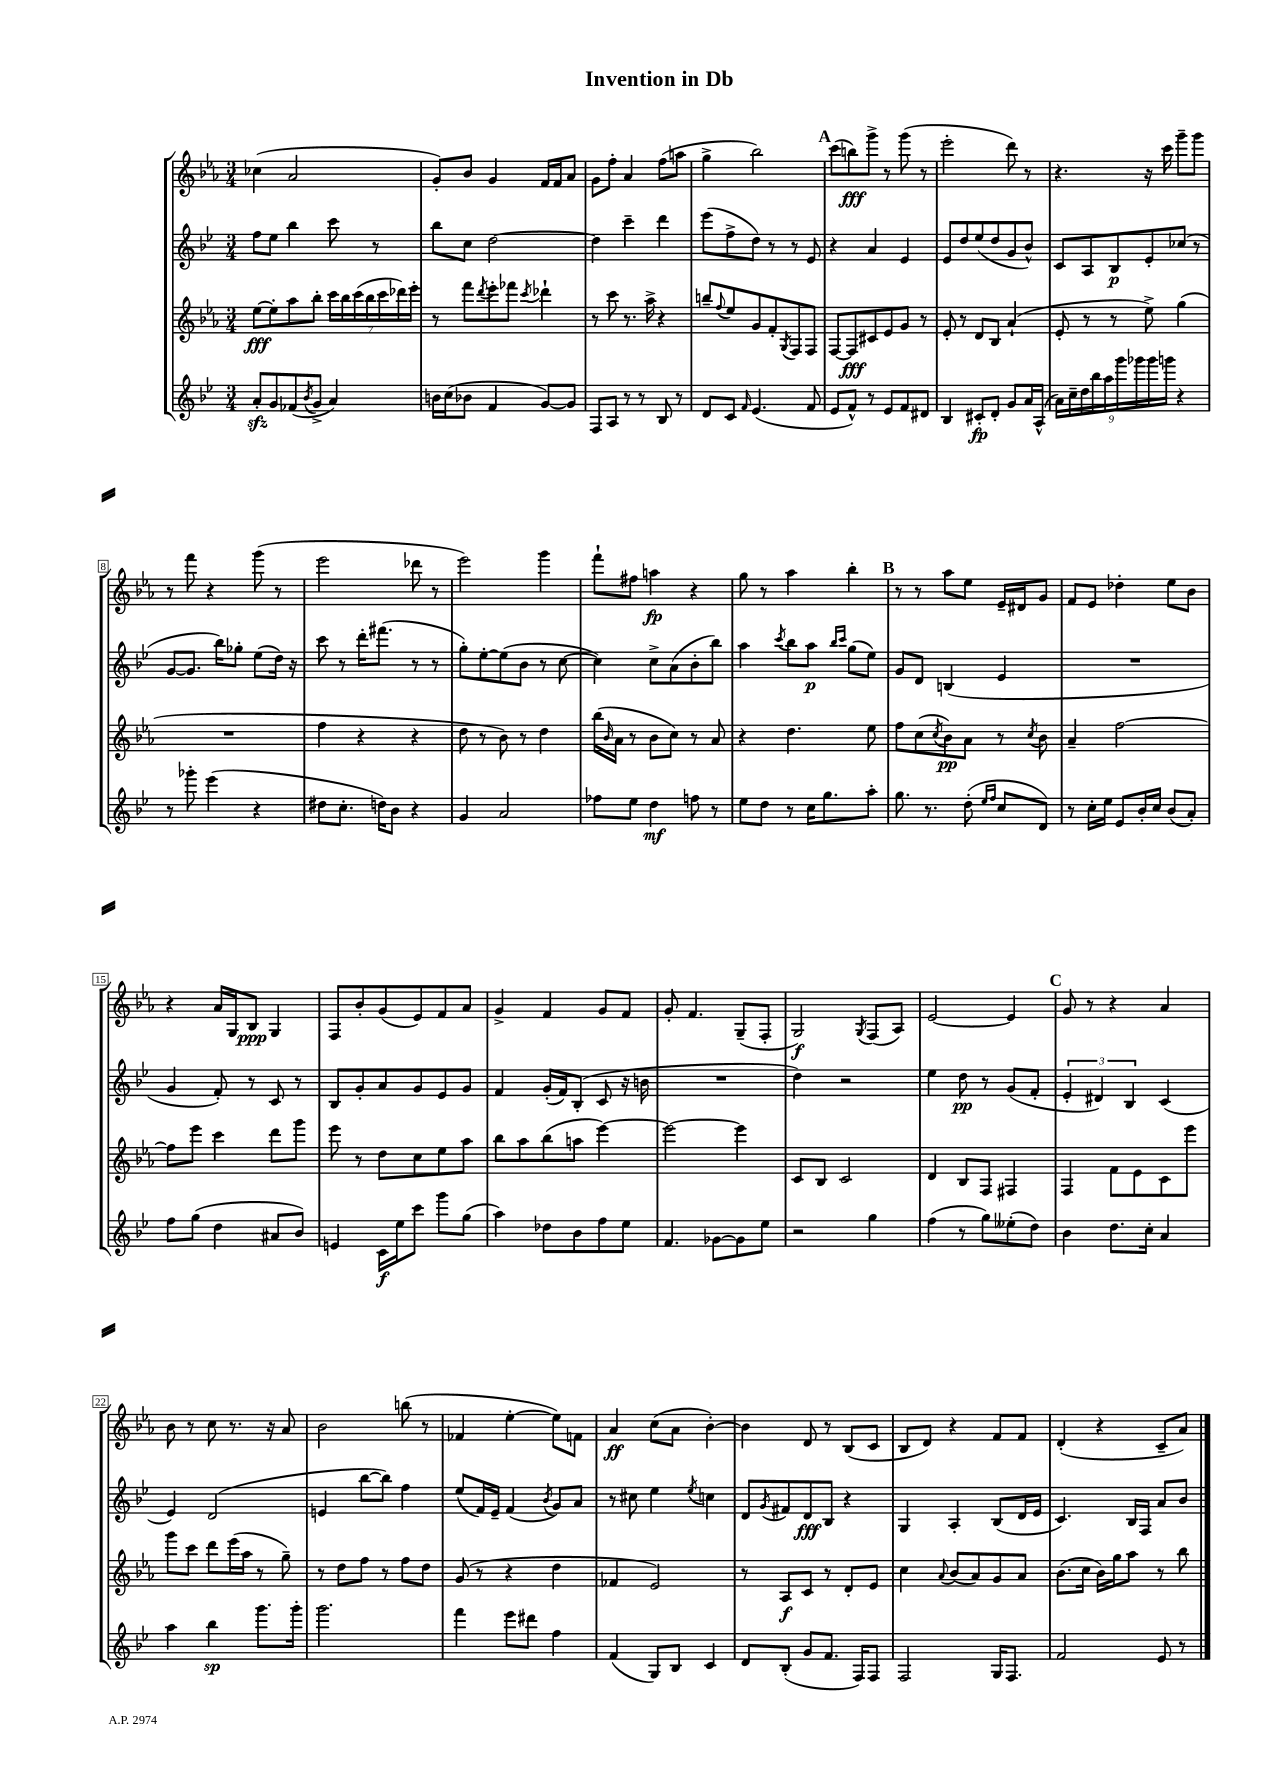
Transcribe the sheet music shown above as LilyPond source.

\header { title = "Invention in Db" }
<<
\new StaffGroup <<
\new Staff = "s0" {
    \clef treble \key ees \major \numericTimeSignature \time 3/4
    ces''4( aes'2 |
    g'8-.) bes'8 g'4 f'16 f'16 aes'8 |
    g'8 f''8-. aes'4 f''8( a''8 |
    g''4-> bes''2) |
    \mark \markup { \bold "A" } c'''8( b''8\fff) g'''8-> r8 g'''8( r8 |
    ees'''2-. d'''8) r8 |
    r4. r16 c'''16 g'''8-- g'''8 |
    r8 f'''8 r4 g'''8( r8 |
    ees'''2 des'''8 r8 |
    ees'''2) g'''4 |
    f'''8-! fis''8 a''4\fp r4 |
    g''8 r8 aes''4 bes''4-. |
    \mark \markup { \bold "B" } r8 r8 aes''8 ees''8 ees'16-- dis'16 g'8 |
    f'8 ees'8 des''4-. ees''8 bes'8 |
    r4 aes'16 g16 bes8\ppp g4 |
    f8 bes'8-. g'8( ees'8) f'8 aes'8 |
    g'4-> f'4 g'8 f'8 |
    g'8-. f'4. g8--( f8-. |
    g2\f) \acciaccatura { g8 } f8( aes8) |
    ees'2~ ees'4 |
    \mark \markup { \bold "C" } g'8 r8 r4 aes'4 |
    bes'8 r8 c''8 r8. r16 aes'8 |
    bes'2 b''8( r8 |
    fes'4 ees''4~-. ees''8) f'8 |
    aes'4\ff c''8( aes'8 bes'4~-.) |
    bes'4 d'8 r8 bes8( c'8 |
    bes8 d'8) r4 f'8 f'8 |
    d'4-.( r4 c'8-- aes'8) \bar "|." |
}
\new Staff = "s1" {
    \clef treble \key bes \major \numericTimeSignature \time 3/4
    f''8 ees''8 bes''4 c'''8 r8 |
    bes''8 c''8 d''2~ |
    d''4 c'''4-- d'''4 |
    ees'''8( f''8-> d''8) r8 r8 ees'8 |
    \mark \markup { \bold "A" } r4 a'4 ees'4 |
    ees'8 d''8 ees''8( d''8 g'8 bes'8-^) |
    c'8 a8 bes8\p ees'8-. ces''8( r8 |
    g'8~ g'8. bes''16) ges''8-. ees''8( d''16) r16 |
    c'''8 r8 d'''16-. fis'''8.( r8 r8 |
    g''8-.) ees''8~-. ees''8( bes'8 r8 c''8~ |
    c''4) c''8-> a'8( bes'8-. bes''8) |
    a''4 \acciaccatura { c'''8 } bes''8 a''8\p \grace { bes''16 c'''16 } g''8( ees''8) |
    \mark \markup { \bold "B" } g'8 d'8 b4( ees'4 |
    R2. |
    g'4 f'8-.) r8 c'8 r8 |
    bes8 g'8-. a'8 g'8 ees'8 g'8 |
    f'4 g'16-.( f'16) bes8-.( c'8 r16 b'16 |
    R2. |
    d''4) r2 |
    ees''4 d''8\pp r8 g'8( f'8-. |
    \mark \markup { \bold "C" } \tuplet 3/2 { ees'4-. dis'4) bes4 } c'4( |
    ees'4) d'2( |
    e'4 bes''8~ bes''8) f''4 |
    ees''8( f'16) ees'16-- f'4( \acciaccatura { bes'8 } g'8) a'8 |
    r8 cis''8 ees''4 \acciaccatura { ees''8 } c''4 |
    d'8 \acciaccatura { g'8 } fis'8 d'8\fff bes8 r4 |
    g4 a4-. bes8( d'16 ees'16 |
    c'4.) bes16 f16 a'8 bes'8 \bar "|." |
}
\new Staff = "s2" {
    \clef treble \key ees \major \numericTimeSignature \time 3/4
    ees''8~\fff ees''8-. aes''8 bes''8-. \tuplet 7/4 { c'''16 bes''16 c'''16( bes''16 c'''16 des'''16) ees'''16-. } |
    r8 f'''8 \acciaccatura { d'''8 } ees'''8-. fes'''8 \acciaccatura { c'''8 } des'''4-! |
    r8 c'''8 r8. aes''16-> r4 |
    b''8-- \appoggiatura { f''8 } ees''8 g'8 f'8-. \acciaccatura { g8 } f8 f8 |
    \mark \markup { \bold "A" } f8~ f8\fff cis'8 ees'8 g'8 r8 |
    ees'8-. r8 d'8 bes8 aes'4-!( |
    ees'8-. r8 r8 ees''8->) g''4( |
    R2. |
    f''4 r4 r4 |
    d''8 r8 bes'8) r8 d''4 |
    bes''16( \grace { bes'16 } aes'16 r8 bes'8 c''8) r8 aes'8 |
    r4 d''4. ees''8 |
    \mark \markup { \bold "B" } f''8 c''8( \acciaccatura { c''8 } bes'8\pp) aes'8 r8 \acciaccatura { c''8 } bes'8 |
    aes'4-- f''2~ |
    f''8 ees'''8 c'''4 d'''8 g'''8 |
    ees'''8 r8 d''8 c''8 ees''8 aes''8 |
    bes''8 aes''8 bes''8( a''8 ees'''4~) |
    ees'''2~ ees'''4 |
    c'8 bes8 c'2 |
    d'4 bes8 f8 fis4 |
    \mark \markup { \bold "C" } f4 f'8 ees'8 c'8 ees'''8 |
    g'''8 c'''8 d'''8 ees'''16( aes''16 r8 g''8--) |
    r8 d''8 f''8 r8 f''8 d''8 |
    g'8( r8 r4 d''4 |
    fes'4 ees'2) |
    r8 aes8\f c'8 r8 d'8-. ees'8 |
    c''4 \appoggiatura { aes'8 } bes'8( aes'8) g'8 aes'8 |
    bes'8.( c''16 bes'16) g''16 aes''8 r8 bes''8 \bar "|." |
}
\new Staff = "s3" {
    \clef treble \key bes \major \numericTimeSignature \time 3/4
    a'8-.\sfz g'8 fes'8( \acciaccatura { bes'8 } g'8-> a'4) |
    b'16 c''16( bes'8 f'4 g'8~) g'8 |
    f8 a8 r8 r8 bes8 r8 |
    d'8 c'8 \grace { f'16 } ees'4.( f'8 |
    \mark \markup { \bold "A" } ees'8 f'8-^) r8 ees'8 f'8 dis'8 |
    bes4 cis'8-.\fp d'8-. g'8 a'16 a16-^( |
    \tuplet 9/8 { a'16) c''16-- d''16 bes''16 a''16 g'''16 ges'''16 ges'''16 g'''16 } r4 |
    r8 ges'''8-. ees'''4( r4 |
    dis''8 c''8.-. d''16) bes'8 r4 |
    g'4 a'2 |
    fes''8 ees''8 d''4\mf f''8 r8 |
    ees''8 d''8 r8 c''16 g''8. a''8-. |
    \mark \markup { \bold "B" } g''8. r8. d''8-.( \grace { ees''16 f''16 } c''8 d'8) |
    r8 c''16-. ees''16 ees'8 bes'16-. c''16 bes'8( a'8-.) |
    f''8 g''8( d''4 ais'8 bes'8) |
    e'4 c'16\f ees''16 c'''8 g'''8 g''8( |
    a''4) des''8 bes'8 f''8 ees''8 |
    f'4. ges'8~ ges'8 ees''8 |
    r2 g''4 |
    f''4( r8 g''8) eeses''8-.( d''8) |
    \mark \markup { \bold "C" } bes'4 d''8. c''16-. a'4 |
    a''4 bes''4\sp g'''8. g'''16-. |
    g'''2. |
    f'''4 ees'''8 dis'''8 f''4 |
    f'4( g8) bes8 c'4 |
    d'8 bes8-.( g'8 f'8. f16) f8 |
    f2 g16 f8. |
    f'2 ees'8 r8 \bar "|." |
}
>>
>>
\layout { \context { \Score \override BarNumber.stencil = #(make-stencil-boxer 0.1 0.3 ly:text-interface::print) } }
